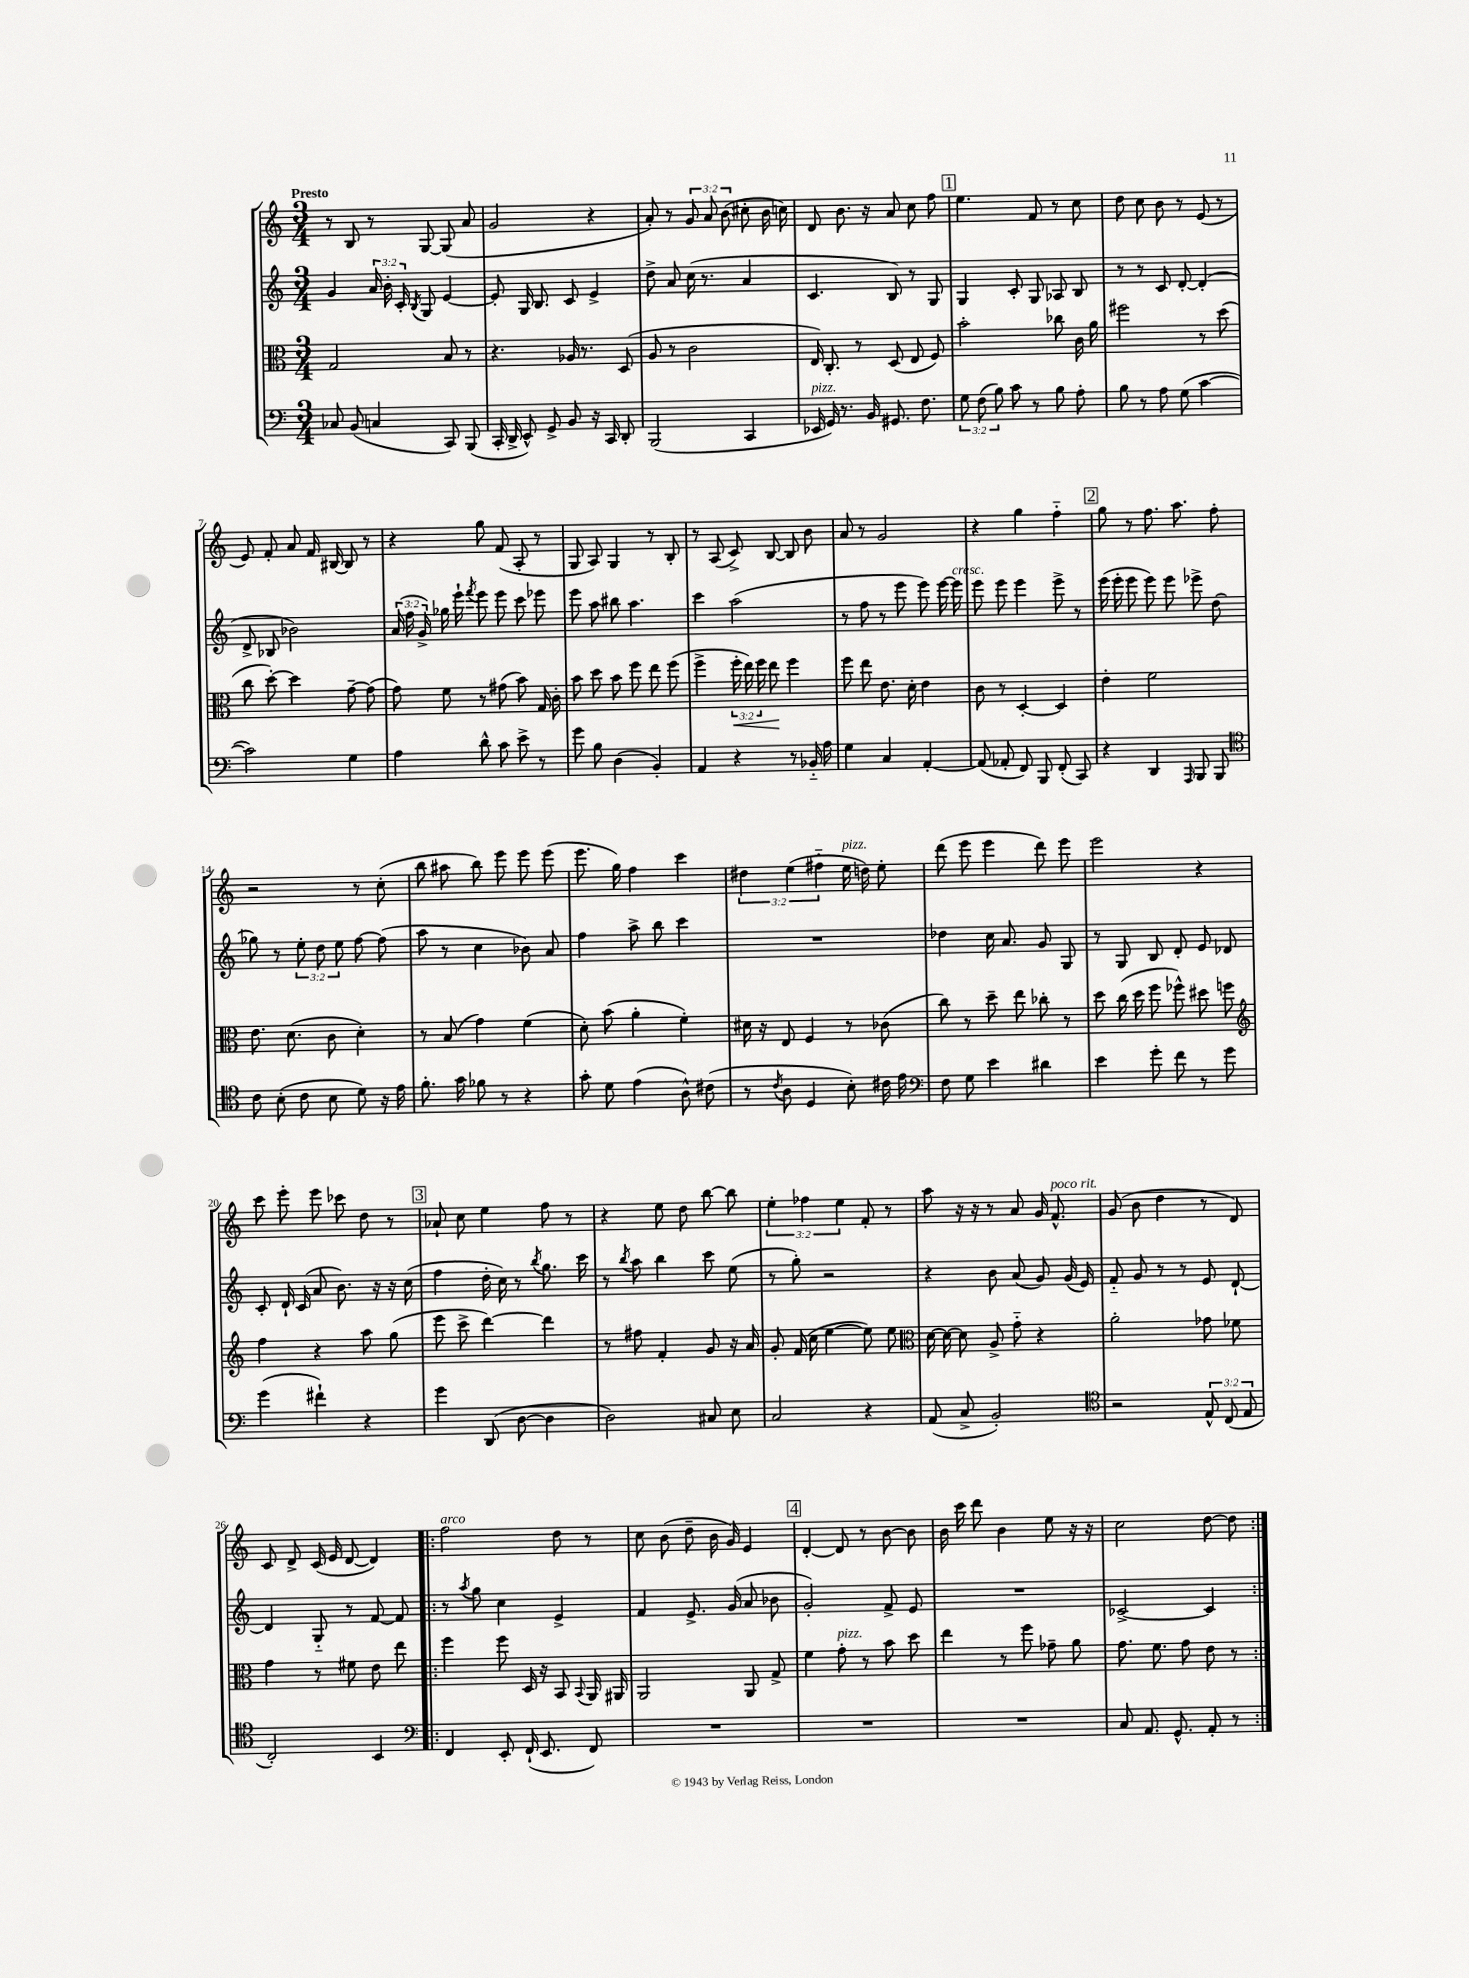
<<
\new StaffGroup <<
\new Staff = "s0" {
    \clef treble \key c \major \numericTimeSignature \time 3/4 \override Staff.TupletNumber.text = #tuplet-number::calc-fraction-text \tempo "Presto"
    \autoBeamOff r8 b8 r8 g8~ g8( a'8 |
    g'2 r4 |
    a'8-.) r8 \tuplet 3/2 { g'8 a'8 b'8( } cis''8-. b'16 c''16) |
    d'8 b'8. r16 a'8 c''8 f''8 |
    \mark \markup { \box "1" } e''4. f'8 r8 c''8 |
    d''8 c''8 b'8 r8 e'8( r8 |
    e'8) f'8-. a'8 f'16 bis16~ bis8 r8 |
    r4 g''8 f'8( a8-. r8 |
    g8 a8) g4 r8 b8-. |
    r8 a8( c'8->) b8~ b8 b'8 |
    a'8 r8 g'2 |
    r4 g''4 f''4-_ |
    \mark \markup { \box "2" } g''8 r8 f''8. a''8. f''8-. |
    r2 r8 c''8-.( |
    b''8 ais''8 b''8) e'''8 e'''8 e'''8( |
    e'''8. g''16) f''4 c'''4 |
    \tuplet 3/2 { dis''4 e''4( fis''4-_ } e''16^\markup { \italic "pizz." } d''16) e''8-. |
    d'''8( e'''8 e'''4 d'''8) e'''8 |
    e'''2 r4 |
    c'''8 e'''8-. e'''8 ces'''8 d''8 r8 |
    \mark \markup { \box "3" } aes'8-! c''8 e''4 f''8 r8 |
    r4 e''8 d''8 b''8~ b''8 |
    \tuplet 3/2 { e''4-. fes''4 e''4 } f'8-. r8 |
    a''8 r16 r16 r8 a'8 g'16 f'8.-^^\markup { \italic "poco rit." } |
    g'8( b'8 d''4 r8 d'8) |
    c'8 d'8-> c'16( e'16 d'8~ d'4) |
    \repeat volta 2 { f''2^\markup { \italic "arco" } d''8 r8 |
    c''8 b'8( d''8-- b'16 g'16) e'4 |
    \mark \markup { \box "4" } d'4~-. d'8 r8 b'8~ b'8 |
    b'16 c'''16 d'''8 b'4 e''8 r16 r16 |
    c''2 d''8~ d''8 | }
}
\new Staff = "s1" {
    \clef treble \key c \major \numericTimeSignature \time 3/4 \override Staff.TupletNumber.text = #tuplet-number::calc-fraction-text
    \autoBeamOff g'4 \tuplet 3/2 { a'16 b'16-. c'16-. } \acciaccatura { b8 } g8 e'4~ |
    e'8-. g16 b8. c'8 e'4-> |
    d''8-> a'8 c''16( r8. a'4 |
    c'4. b8) r8 g8 |
    \mark \markup { \box "1" } g4 c'8-. g8 aes8 b8 |
    r8 r8 c'8 d'8~-. d'4-.( |
    d'8-> bes8 bes'2) |
    \tuplet 3/2 { a'16( f''16 g'16->) } ges''16 e'''16-! \acciaccatura { f'''8 } e'''8 e'''8 c'''8 ees'''8 |
    e'''8 a''8 bis''8 a''4. |
    c'''4 a''2( |
    r8 f''8 r8 e'''8 e'''8) e'''16~ e'''16^\markup { \italic "cresc." } |
    e'''8 e'''8 e'''4 e'''8-> r8 |
    \mark \markup { \box "2" } e'''16( e'''16-. e'''8 e'''8) e'''8 ees'''8-> d''8( |
    ges''8) r8 \tuplet 3/2 { e''8-. d''8 e''8 } f''8~ f''8( |
    a''8 r8 c''4 bes'8) a'8 |
    f''4 a''8-> b''8 c'''4 |
    R2. |
    des''4 c''16 a'8. g'8 g8 |
    r8 g8 b8 d'8-. e'8 des'8 |
    c'8-. d'16-! c'16( a'8 b'8.) r16 r16 c''16( |
    \mark \markup { \box "3" } f''4 d''16-. c''16) r8 \acciaccatura { b''8 } g''8. c'''16 |
    r8 \acciaccatura { b''8 } a''8 b''4 c'''8 e''8( |
    r8 g''8-.) r2 |
    r4 b'8 a'8( g'8) g'16( e'16) |
    f'8-_ g'8 r8 r8 e'8 d'8~-! |
    d'4 g8-_ r8 f'8~ f'8 |
    \repeat volta 2 { r8 \acciaccatura { a''8 } g''8 c''4 e'4-> |
    f'4 e'8.-> g'16( a'8 bes'8 |
    \mark \markup { \box "4" } g'2-.) f'8-> e'8 |
    R2. |
    ces'2~-> ces'4 | }
}
\new Staff = "s2" {
    \clef alto \key c \major \numericTimeSignature \time 3/4 \override Staff.TupletNumber.text = #tuplet-number::calc-fraction-text
    \autoBeamOff g2 b8 r8 |
    r4. aes16 r8. d8( |
    a8 r8 c'2 |
    e16) c8.-. r8 d8( e8 f8) |
    \mark \markup { \box "1" } b'2-. ces''8 c'16 a'16 |
    fis''2 r8 d''8( |
    c''8 d''8~-.) d''4 g'8~-- g'8( |
    g'8) f'8 r8 gis'8( b'8) g16 c'16-. |
    b'8 d''8 b'8 f''8 e''8 f''8( |
    f''4-> \tuplet 3/2 { f''16-.\< e''16) f''16 } e''8\! f''4 |
    f''8 e''8 e'8. d'16-. e'4 |
    c'8 r8 d4~-. d4 |
    \mark \markup { \box "2" } e'4-. f'2 |
    e'8. d'8.( c'8 d'4-.) |
    r8 b8( g'4) f'4( |
    d'8-.) b'8( a'4-. f'4-.) |
    dis'16 r16 e8 f4 r8 ces'8( |
    c''8) r8 d''8-- e''8 ces''8-. r8 |
    d''8 c''16( d''16 f''8 fes''8-^) dis''8 f''8 |
    \clef treble f''4 r4 a''8 g''8( |
    \mark \markup { \box "3" } e'''8 c'''8-> d'''4~) d'''4 |
    r8 fis''8 f'4-. g'8 r16 a'16 |
    g'8-. f'16( c''16 e''4~ e''8) e''8 |
    \clef alto d'16~ d'16~ d'8 a8-> g'8-_ r4 |
    a'2-. ges'8 fes'8 |
    g'4 r8 fis'8 e'8 e''8 |
    \repeat volta 2 { f''4 f''8 d16 r16 b,8 \appoggiatura { b,8 } a,16 ais,16 |
    a,2 a,8 g8-> |
    \mark \markup { \box "4" } f'4 g'8-.^\markup { \italic "pizz." } r8 b'8 d''8 |
    e''4 r8 f''8 ges'8-- a'8 |
    g'8. f'8. g'8 e'8 r8 | }
}
\new Staff = "s3" {
    \clef bass \key c \major \numericTimeSignature \time 3/4 \override Staff.TupletNumber.text = #tuplet-number::calc-fraction-text
    \autoBeamOff ces8 b,8( c4 c,8) b,,8( |
    c,16-. d,16-> e,8-^) g,8-> b,8 r16 c,16 d,8-. |
    b,,2( c,4 |
    ees,16^\markup { \italic "pizz." } g,16) r8. b,16 gis,8. f8. |
    \mark \markup { \box "1" } \tuplet 3/2 { g8 f8( b8) } c'8 r8 b8 a8-. |
    b8 r8 a8 g8( c'4~ |
    c'2) g4 |
    a4 d'8-^ c'8 e'8-> r8 |
    g'8 b8 d4( b,4-.) |
    a,4 r4 r8 bes,16-_ a16 |
    g4 c4 a,4~-. |
    a,8( aes,8-. f,8) b,,8 f,8-.( c,8) |
    \mark \markup { \box "2" } r4 d,4 \grace { a,,16 } b,,8 b,,8 |
    \clef tenor c'8 b8-.( c'8 b8 d'8) r16 e'16 |
    f'8.-. g'16 fes'8 r8 r4 |
    g'8-. d'8 e'4( a8-^) cis'8( |
    r8 \acciaccatura { c'8 } a8 d4 b8-.) cis'16 e'16 |
    \clef bass f8 g8 e'4 dis'4 |
    e'4 g'8-. f'8 r8 g'8 |
    g'4( fis'4-!) r4 |
    \mark \markup { \box "3" } g'4 d,8( d8~ d4 |
    d2) cis8 e8 |
    c2 r4 |
    a,8( c8-> b,2-.) |
    \clef tenor r2 \tuplet 3/2 { e8-^ c8( e8 } |
    c2-.) b,4 |
    \repeat volta 2 { \clef bass f,4 e,8-. f,16-!( e,8. f,8) |
    R2. |
    \mark \markup { \box "4" } R2. |
    R2. |
    c8 a,8. g,8.-^ a,8-. r8 | }
}
>>
>>
